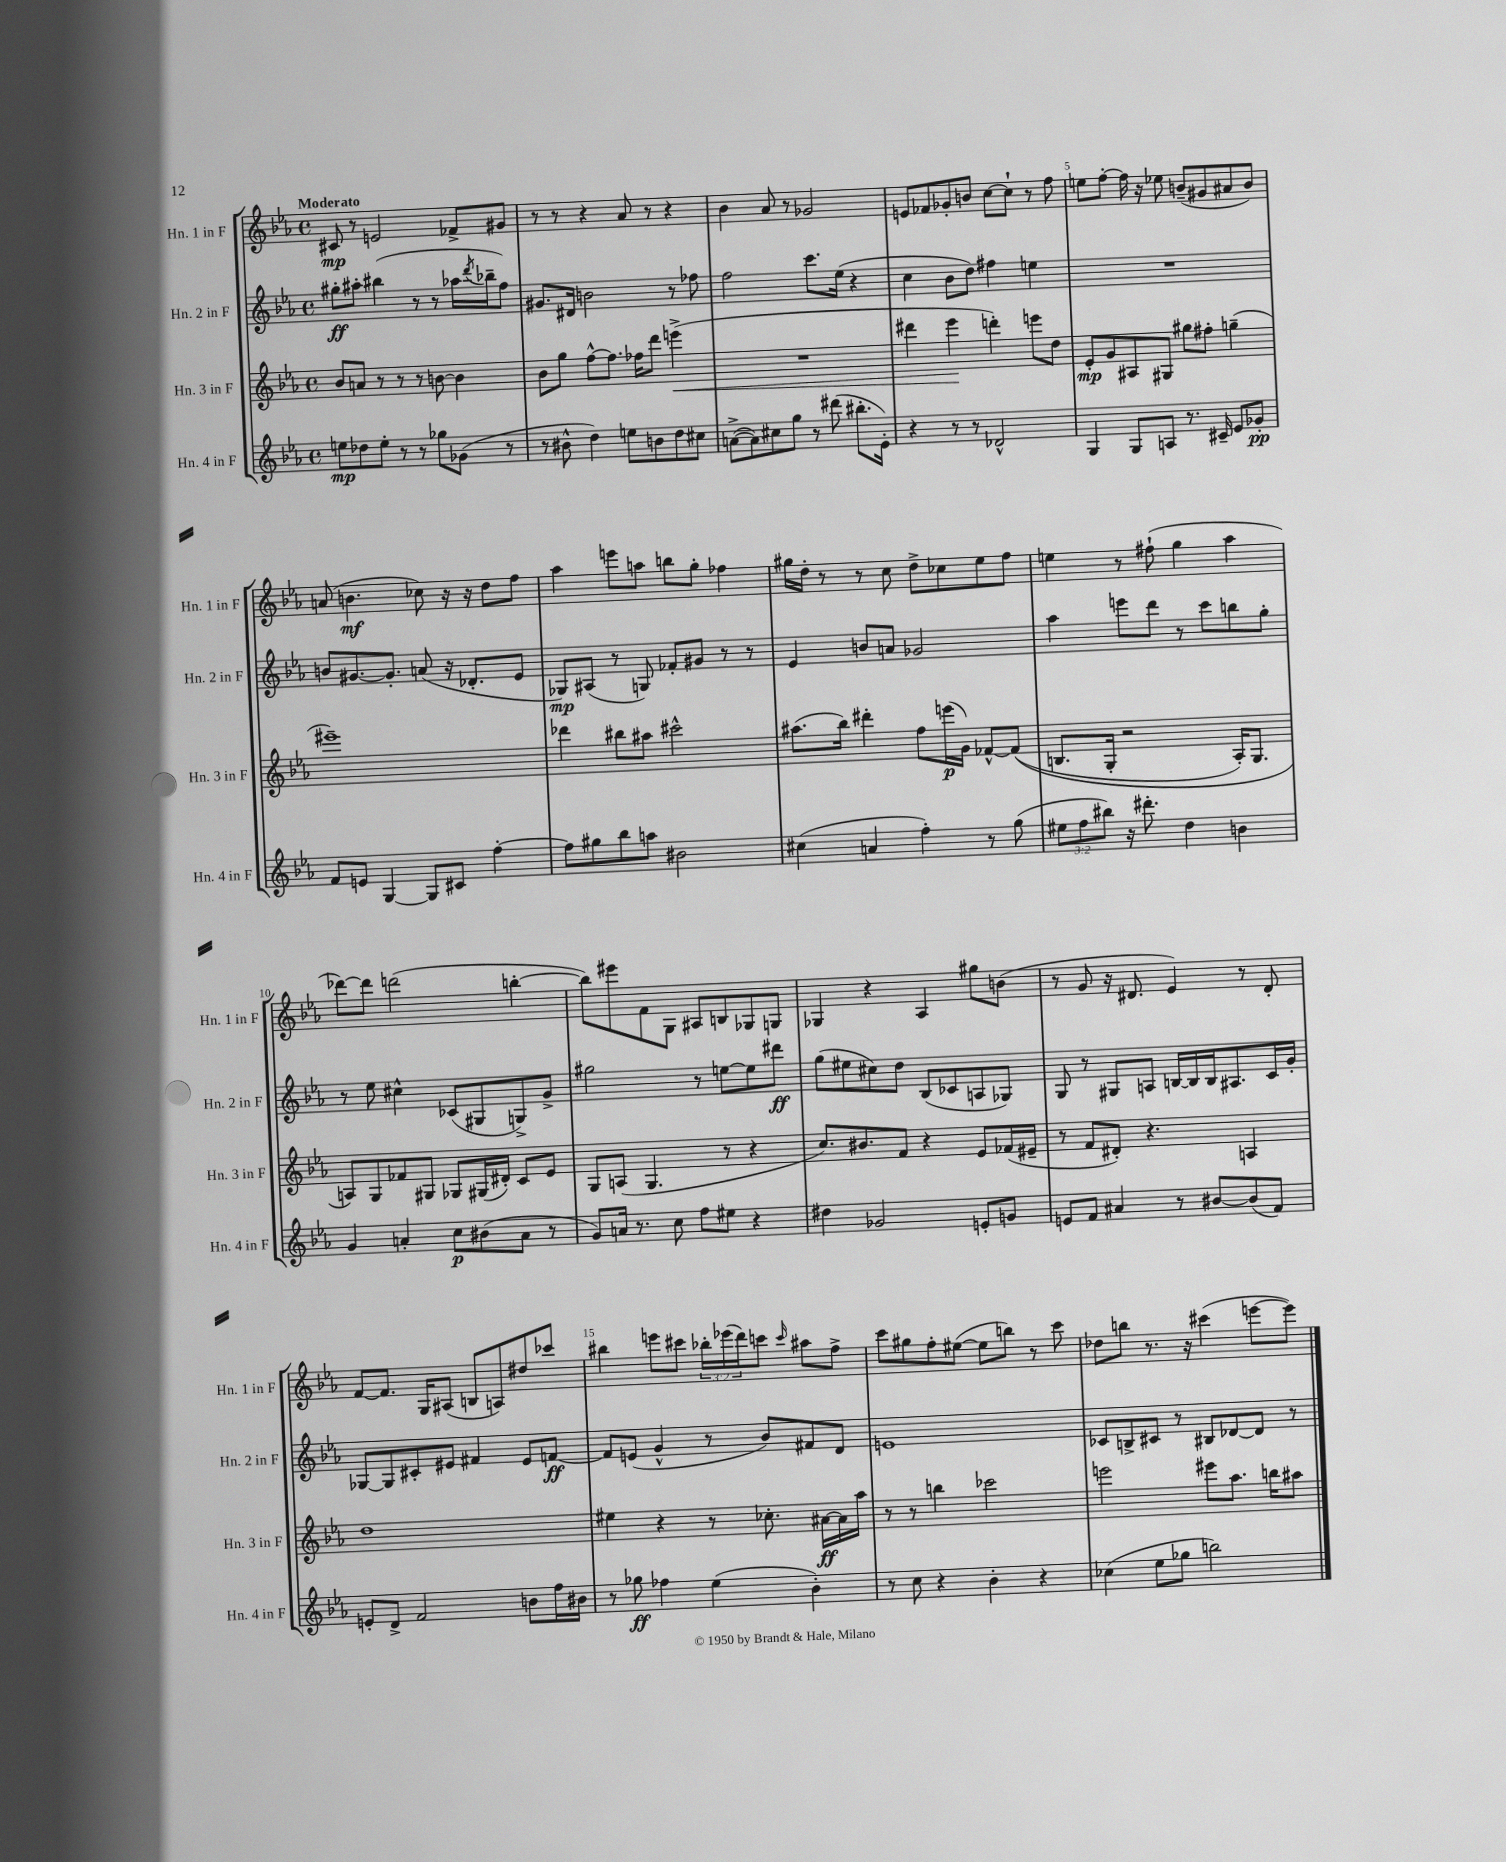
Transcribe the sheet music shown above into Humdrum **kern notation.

**kern	**kern	**kern	**kern
*staff4	*staff3	*staff2	*staff1
*clefG2	*clefG2	*clefG2	*clefG2
*k[b-e-a-]	*k[b-e-a-]	*k[b-e-a-]	*k[b-e-a-]
*M4/4	*M4/4	*M4/4	*M4/4
*met(c)	*met(c)	*met(c)	*met(c)
8ee\L	8b-/L	8gg#'\L	8c#/
8dd-\	8a/J	8aa#'\J	8r
8ee'\J	8r	(4bb#\	2e/
8r	8r	.	.
8r	8r	8r	.
8gg-\L	[8b\	8r	.
(8g-\J	4b\]	16aa-\LL	8f-^/L
.	.	8qddd/	.
.	.	16bb-~\J	.
8r	.	8ff\J)	8g#/J
=	=	=	=
8r	8b-\L	8.g#/L	8r
8b#^^\	8gg\J	.	8r
.	.	16d#/Jk	.
4dd\)	[8ff^^\L	2b\	4r
.	8.ff\]J	.	.
8ee\L	.	.	8a-/
.	16ff-\LK	.	.
8b\	8ddd\J	.	8r
8dd\	(4eee^\	8r	4r
8cc#\J	.	8ff-\	.
=	=	=	=
([8a^\L	1r	2ff\	4b-\
8a\])	.	.	.
8cc#\	.	.	8a-/
8gg\J	.	.	8r
8r	.	8.ccc\L	2g-/
(8ddd#\	.	.	.
.	.	(16ee-\Jk	.
8.bb#'\L	.	4r	.
16e-'\Jk)	.	.	.
=	=	=	=
4r	4ddd#\	4cc\	8e/L
.	.	.	8f-/
8r	4eee-\	8b-\L	8g-'/
8r	.	8dd\J)	8b/J
2d-^^/	4ddd'\)	4ff#\	[8cc\L
.	.	.	8cc`\]J
.	8eee\L	4ee\	8r
.	8dd\J	.	8ff\
=	=	=	=
4G/	8e-'/L	1r	8ee\L
.	8g/	.	[8ff'\J
8G/L	8A#/	.	16ff\]
.	.	.	16r
8A/J	8G#/J	.	8ee-\
8.r	8gg#\L	.	(8b~/L
.	8ff#'\J	.	8g#/
16c#~/	.	.	.
8e-/L	(4gg~\	.	8a#/
8g-'/J	.	.	8b/J)
=	=	=	=
8f/L	1eee#~)	8b/L	(8a/
8e/J	.	[8.g#/	4.b\
[4G/	.	.	.
.	.	8.g#'/]J	.
8G/]L	.	(8a/	8cc-\)
8c#/J	.	16r	16r
.	.	8.d-'/L	16r
[4ff'\	.	.	8dd\L
.	.	8e-/J	8ff\J
=	=	=	=
8ff\]L	4ddd-\	8G-/L)	4aa-\
8gg#\	.	(8A#/J	.
8bb-\	8bb#\L	8r	8eee\L
8aa\J	8aa#\J	8G/)	8aa\J
2b#\	2ccc#^^\	8f-'/L	8bb\L
.	.	8g#/J	8gg'\J
.	.	8r	4ff-\
.	.	8r	.
=	=	=	=
(4cc#\	(8.aa#\L	4e-/	16gg#\LL
.	.	.	16dd'\JJ
.	.	.	8r
.	16bb-\Jk)	.	.
4a/	4ddd#'\	8b/L	8r
.	.	8a/J	8cc\
4ff'\)	8ff\L	2g-/	8dd^\L
.	(16eee\L	.	8cc-\
.	16g\JJ)	.	.
8r	[8f-^^/L	.	8ee-\
(8gg\	&((8f-/]J	.	8ff\J
=	=	=	=
12ee#\L	8.B/L	4aa-\	4ee\
12ff\	.	.	.
12bb#\J)	.	.	.
.	16G'/Jk	.	.
16r	2r	8eee\L	8r
8.ddd#'\	.	.	.
.	.	8ddd\J	(8ff#`\
4dd\	.	8r	4gg\
.	.	8ccc\L	.
4b\	16A-'/LK)	8bb\	4aa-\
.	8.G/J	.	.
.	.	8gg'\J	.
=	=	=	=
4g/	8A/L&)	8r	[8ddd-\L)
.	8G/	8ee-\	8ddd-\]J
4a'/	8f-/	4cc#^^\	(2ddd\
.	8G#/J	.	.
8cc\L	8G-/L	(8c-/L	.
(8b#\	(16G#/L	8G#/	.
.	16d#'/JJ)	.	.
8a\J	8c/L	8G^/)	[4bb'\
8r	8e-/J	8g^/J	.
=	=	=	=
8g/L)	8G/L	2gg#\	8bb\]L)
16a/Jk	(8A/J	.	8eee#\
8.r	.	.	.
.	4.G/	.	8f\
8cc\	.	.	8G\J
8ff\L	.	8r	8A#/L
8ee#\J	8r	[8ee\L	8B/
4r	4r	8ee\]	8G-/
.	.	8ddd#\J	8G/J
=	=	=	=
4dd#\	8.cc/L)	(8gg\L	4G-/
.	.	8ee#\	.
.	8.b#/	.	.
2g-/	.	8cc#\)	4r
.	8f/J	8dd\J	.
.	4r	(8B-/L	4A-/
.	.	8c-/	.
8e'/L	8e-/L	8A/	8gg#\L
8g/J	(16f-/L	8G-/J)	(8b\J
.	16e#~/JJ	.	.
=	=	=	=
8e/L	8r	8G/	8r
8f/J	8f/L	8r	8g/
4a#/	8d#'/J)	8G#/L	16r
.	.	.	8.d#/
.	4.r	8A/J	.
8r	.	[16B/LL	4e-/)
.	.	16B/]	.
[8b#/L	.	16B/J	.
.	.	8.A#/	.
(8b#/]	4A/	.	8r
8f/J)	.	16c/L	8d#'/
.	.	16g'/JJ	.
=	=	=	=
8e'/L	1dd	[8G-/L	[8f/L
8d^/J	.	8G-/]	8.f/]J
2f/	.	8c#'/	.
.	.	.	16G/LK
.	.	8e#/J	(8A#/J
.	.	4f#/	8B/L
.	.	.	8A/)
8b\L	.	8e#/L	8dd#/
16ff\L	.	[8f/J	8ccc-/J
16b#\JJ	.	.	.
=	=	=	=
8r	4ee#\	8f/]L	4bb#\
8gg-\	.	(8e/J	.
4ff-\	4r	4g^^/	8eee\L
.	.	.	8ccc#\J
(4ee-\	8r	8r	24bb-'\LL
.	.	.	(24eee-\
.	.	.	24ddd\J)
.	8.cc-'\	8b-/L)	8ccc\J
.	.	.	16qqccc/
4b-'\)	.	8f#/	8aa#\L
.	[16a#\LL	.	.
.	16a#\]	8d/J	8ff^\J
.	16aa-\JJ	.	.
=	=	=	=
8r	8r	1e	8ccc\L
8cc\	8r	.	8gg#\
4r	4bb\	.	8ff'\
.	.	.	([8ee#\J
4b-'\	2ccc-\	.	8ee#\]L
.	.	.	8bb\J)
4r	.	.	8r
.	.	.	8ccc\
=	=	=	=
(4cc-\	2eee\	8c-/L	8dd-\L
.	.	8B^/	8bb\J
8ee-\L	.	8c#/J	8.r
8gg-\J	.	8r	.
.	.	.	16r
2bb\)	8eee#\L	8B#/L	(4ccc#\
.	8.aa-\J	[8d-/	.
.	.	8d-/]J	[8eee\L
.	16bb\LK	.	.
.	8aa#\J	8r	8eee\]J)
==	==	==	==
*-	*-	*-	*-
